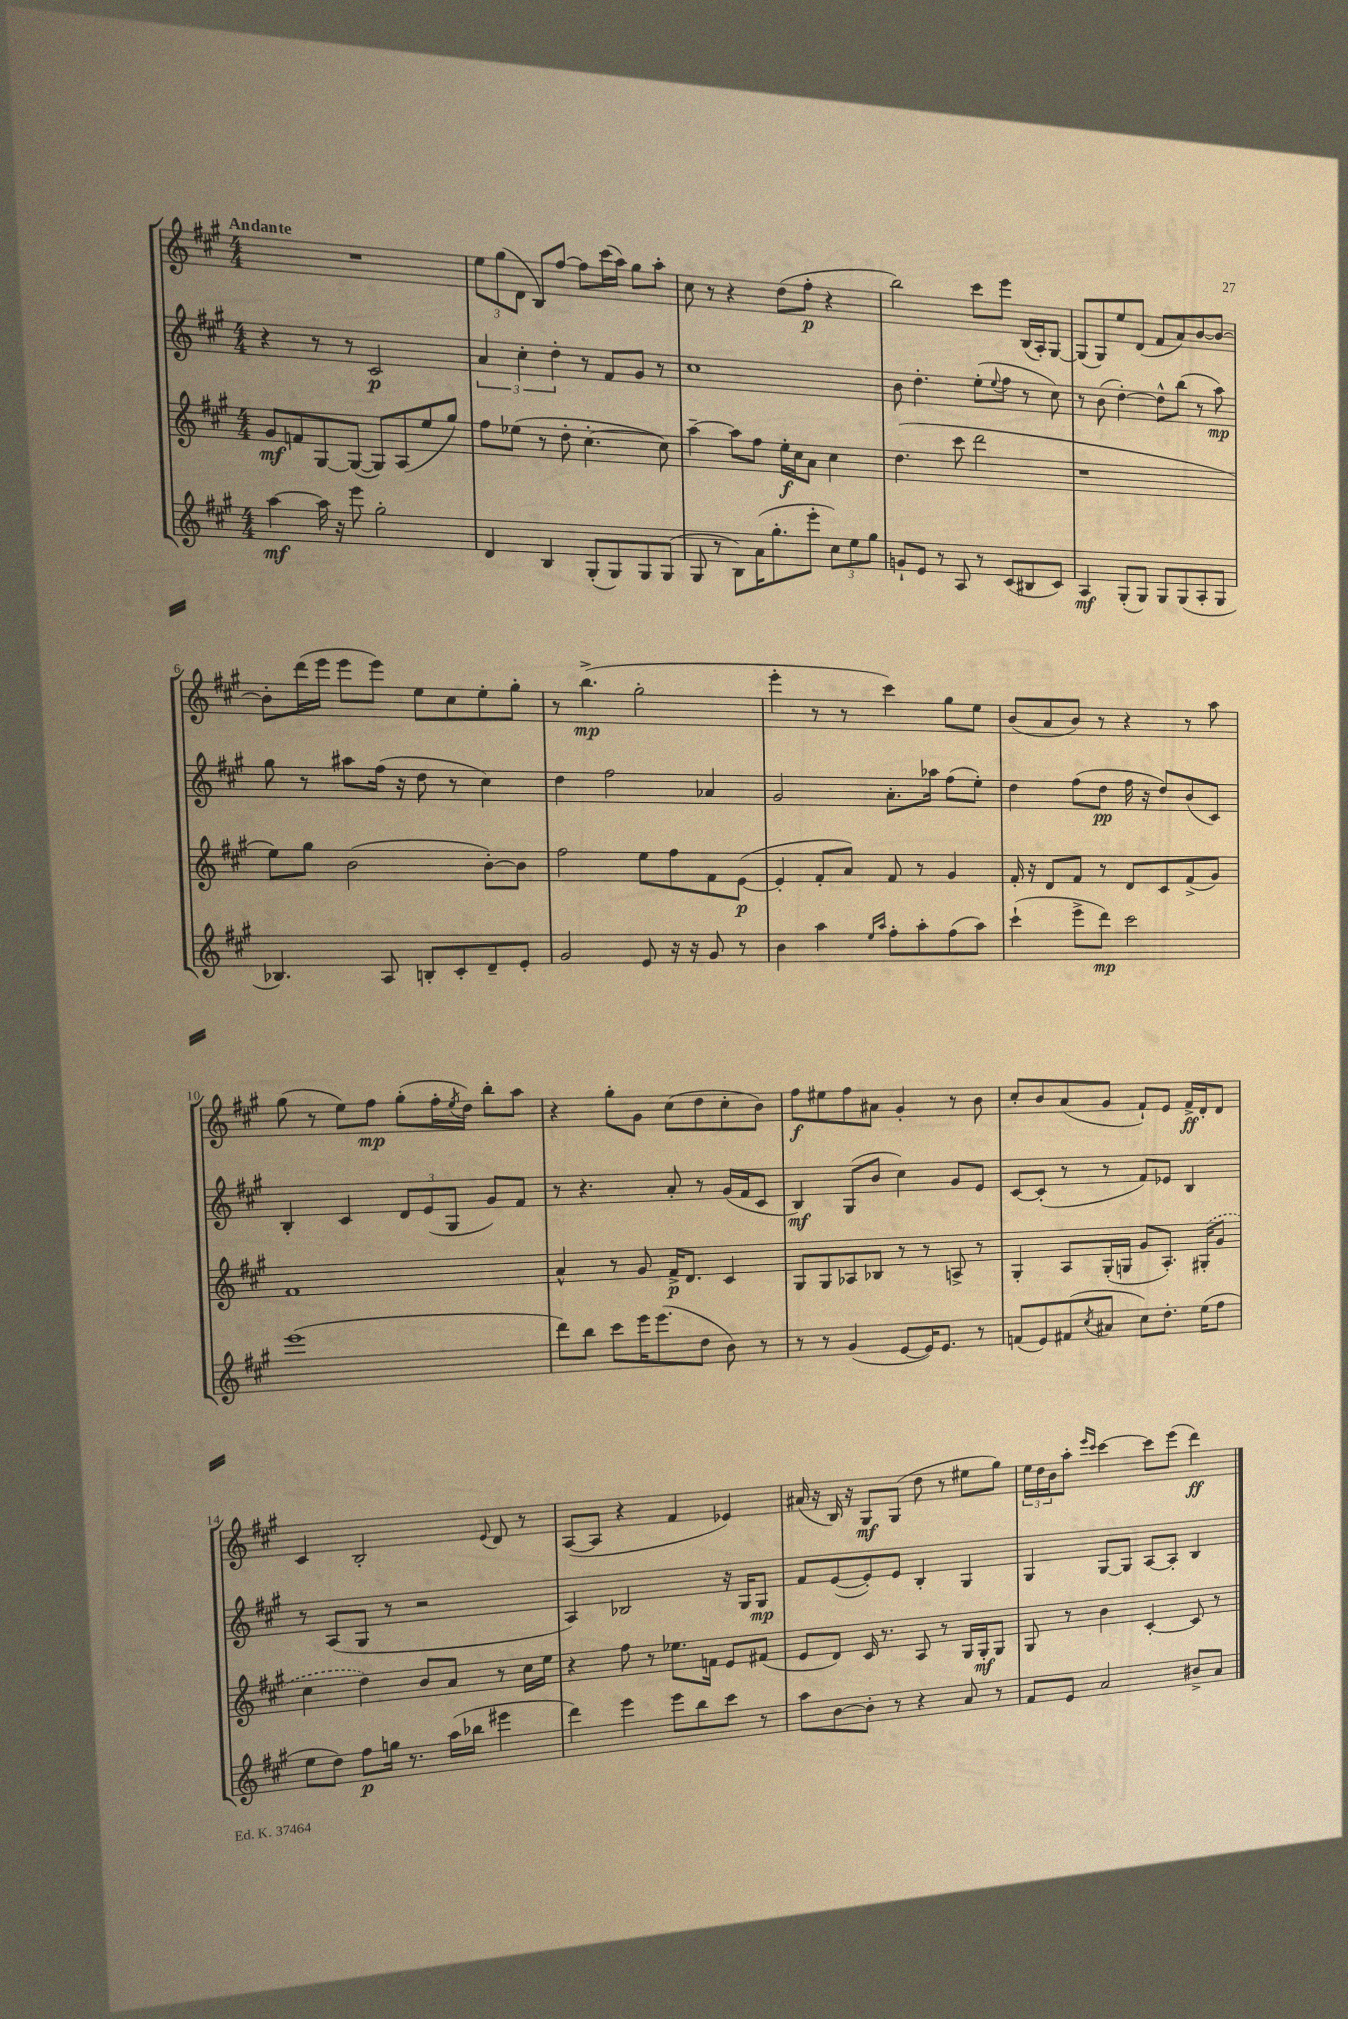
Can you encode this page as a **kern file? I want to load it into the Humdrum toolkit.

**kern	**kern	**kern	**kern
*staff4	*staff3	*staff2	*staff1
*clefG2	*clefG2	*clefG2	*clefG2
*k[f#c#g#]	*k[f#c#g#]	*k[f#c#g#]	*k[f#c#g#]
*M4/4	*M4/4	*M4/4	*M4/4
[4aa	8g#	4r	1r
.	8f	.	.
16aa]	[8G#	8r	.
16r	.	.	.
8eee	(8G#_	8r	.
2gg#'	8G#])	2c#	.
.	(8A	.	.
.	8ee	.	.
.	8gg#)	.	.
=	=	=	=
4d	8ff#	6a	12ee
.	.	.	(12gg#
.	(8ee-	.	.
.	.	6cc#'	12d
4B	8r	.	8B)
.	.	6dd'	.
.	8dd'	.	[8ff#
(8G#'	[4.cc#'	8r	8ff#]
8G#)	.	8f#	(16ccc#
.	.	.	16aa)
8G#	.	8g#	8gg#
(8G#	8cc#])	8r	8aa'
=	=	=	=
8G#	[4aa~	1cc#	8cc#
8r	.	.	8r
8B)	8aa]	.	4r
(16a	8ff#	.	.
8.gg#'	.	.	.
.	16ee'	.	(8dd
.	16cc#	.	.
8eee'	8a	.	8ff#'
12cc#)	4cc#	.	4r
12ee	.	.	.
12gg#	.	.	.
=	=	=	=
8g`	(4.dd	8b	2bb)
8e	.	4.dd'	.
8r	.	.	.
8A	8ccc#	.	.
8r	2ddd	(8ee'	8ccc#
.	.	8qqee	.
(8c#	.	8ff#	8eee
8B#	.	8r	(16B
.	.	.	16A')
8c#)	.	8cc#)	[8G#
=	=	=	=
4A	1r	8r	(8G#]
.	.	(8b	8G#)
(8G#'	.	[4dd')	8ee
8G#)	.	.	(8d
8G#	.	8dd^^]	8f#
(8G#	.	(8bb	8a)
8A'	.	8r	[8b
8G#	.	8aa)	8b_
=	=	=	=
4.B-)	8ee)	8gg#	8b']
.	8gg#	8r	(16ddd
.	.	.	16eee
.	(2b	8aa#	8eee
8A	.	(16ff#	8eee)
.	.	16r	.
8B'	.	8dd	8ee
8c#'	.	8r	8cc#
8d~	[8b')	4cc#)	8ee'
8e'	8b]	.	8gg#'
=	=	=	=
2g#	2ff#	4dd	8r
.	.	.	(4.bb^
.	.	2ff#	.
8e	8ee	.	2gg#'
16r	8ff#	.	.
16r	.	.	.
8g#	8f#	4a-	.
8r	([8e	.	.
=	=	=	=
4b	4e']	2g#	4eee'
4aa	8f#'	.	8r
.	8a)	.	8r
16qqee	.	.	.
16qqaa	.	.	.
8ff#'	8f#	8.a'	4ccc#)
8aa'	8r	.	.
.	.	16aa-	.
(8ff#	4g#	(8ff#	8gg#
8aa)	.	8ee')	8ee
=	=	=	=
(4ccc#`	16f#'	4dd	(8b
.	16r	.	.
.	8d	.	8a
8eee^	8f#	(8ff#	8b)
8ddd)	8r	8dd	8r
2ccc#	8d	16ff#	4r
.	.	16r	.
.	8c#	8dd)	.
.	(8f#^	(8b	8r
.	8g#)	8c#)	8aa
=	=	=	=
(1eee	1f#	4B'	(8gg#
.	.	.	8r
.	.	4c#	8ee)
.	.	.	8ff#
.	.	12d	(8gg#'
.	.	(12e	.
.	.	.	16ff#'
.	.	12G#	.
.	.	.	8qee
.	.	.	16dd)
.	.	8g#)	8bb'
.	.	8f#	8aa
=	=	=	=
8ddd)	4a^^	8r	4r
8bb	.	4.r	.
8ccc#	8r	.	8gg#'
16eee	8g#	.	8g#
(8.eee	.	.	.
.	16f#^	8a'	(8cc#
.	8.d	.	.
8dd	.	8r	8dd
8b)	4c#	(16g#	8cc#'
.	.	16f#	.
8r	.	8c#	8b)
=	=	=	=
8r	8G#	4B)	8ff#
8r	8G#	.	8ee#
(4g#	8A-	(8G#	8ff#
.	8B-	8b	8a#
[8e	8r	4cc#)	4g#'
16e])	8r	.	.
8.e	.	.	.
.	8A^	8g#	8r
8r	8r	8e	8b
=	=	=	=
(8f	4G#'	[8c#	8cc#'
8e)	.	(8c#']	8b
(8f#	8A	8r	(8a
8qcc#	.	.	.
8a#	(16G#'	8r	8g#
.	16G	.	.
8cc#)	8g#	8f#)	8f#`)
8.dd'	8.A')	8e-	8e
.	.	4B	16f#^
(16ee	(16G#'	.	16d'
8ff#	8g#	.	8d
=	=	=	=
8ee	4cc#	8r	4c#
8dd)	.	(8A	.
8ff#	4dd)	8G#	2B'
16gg	.	8r	.
8.r	.	.	.
.	8b	2r	.
(16aa	8a	.	.
16bb-	.	.	.
.	.	.	8qqe
4eee#	8r	.	8d
.	16cc#	.	8r
.	16ee	.	.
=	=	=	=
4ddd)	4r	4A)	([8A
.	.	.	8A]
4eee	8ff#	2B-	4r
.	8r	.	.
8eee	8.ee-	.	4f#
8bb	.	.	.
.	16f	.	.
8ccc#	8e	16r	4e-)
.	.	16G#	.
8r	(8f#	8G#	.
=	=	=	=
8aa	8e	8f#	(16a#
.	.	.	16r
[8b	8d)	([8e	16B)
.	.	.	16r
8b']	16c#	8e'])	8G#
.	8.r	.	.
8r	.	8e	(8G#
4r	8A	4B'	8dd
.	8r	.	8r
8a	16G#	4G#	8ee#
.	16G#'	.	.
8r	8G#	.	8gg#)
=	=	=	=
8f#	8G#	4G#	24ee
.	.	.	24dd
.	.	.	24b
8e	8r	.	8aa'
.	.	.	16qqeee
.	.	.	16qqccc#
2a	4b	[8G#	[4ccc#
.	.	8G#]	.
.	[4c#'	[8A	8ccc#]
.	.	8A']	(8eee
8b#^	8c#]	4B	4ddd)
8a	8r	.	.
==	==	==	==
*-	*-	*-	*-
